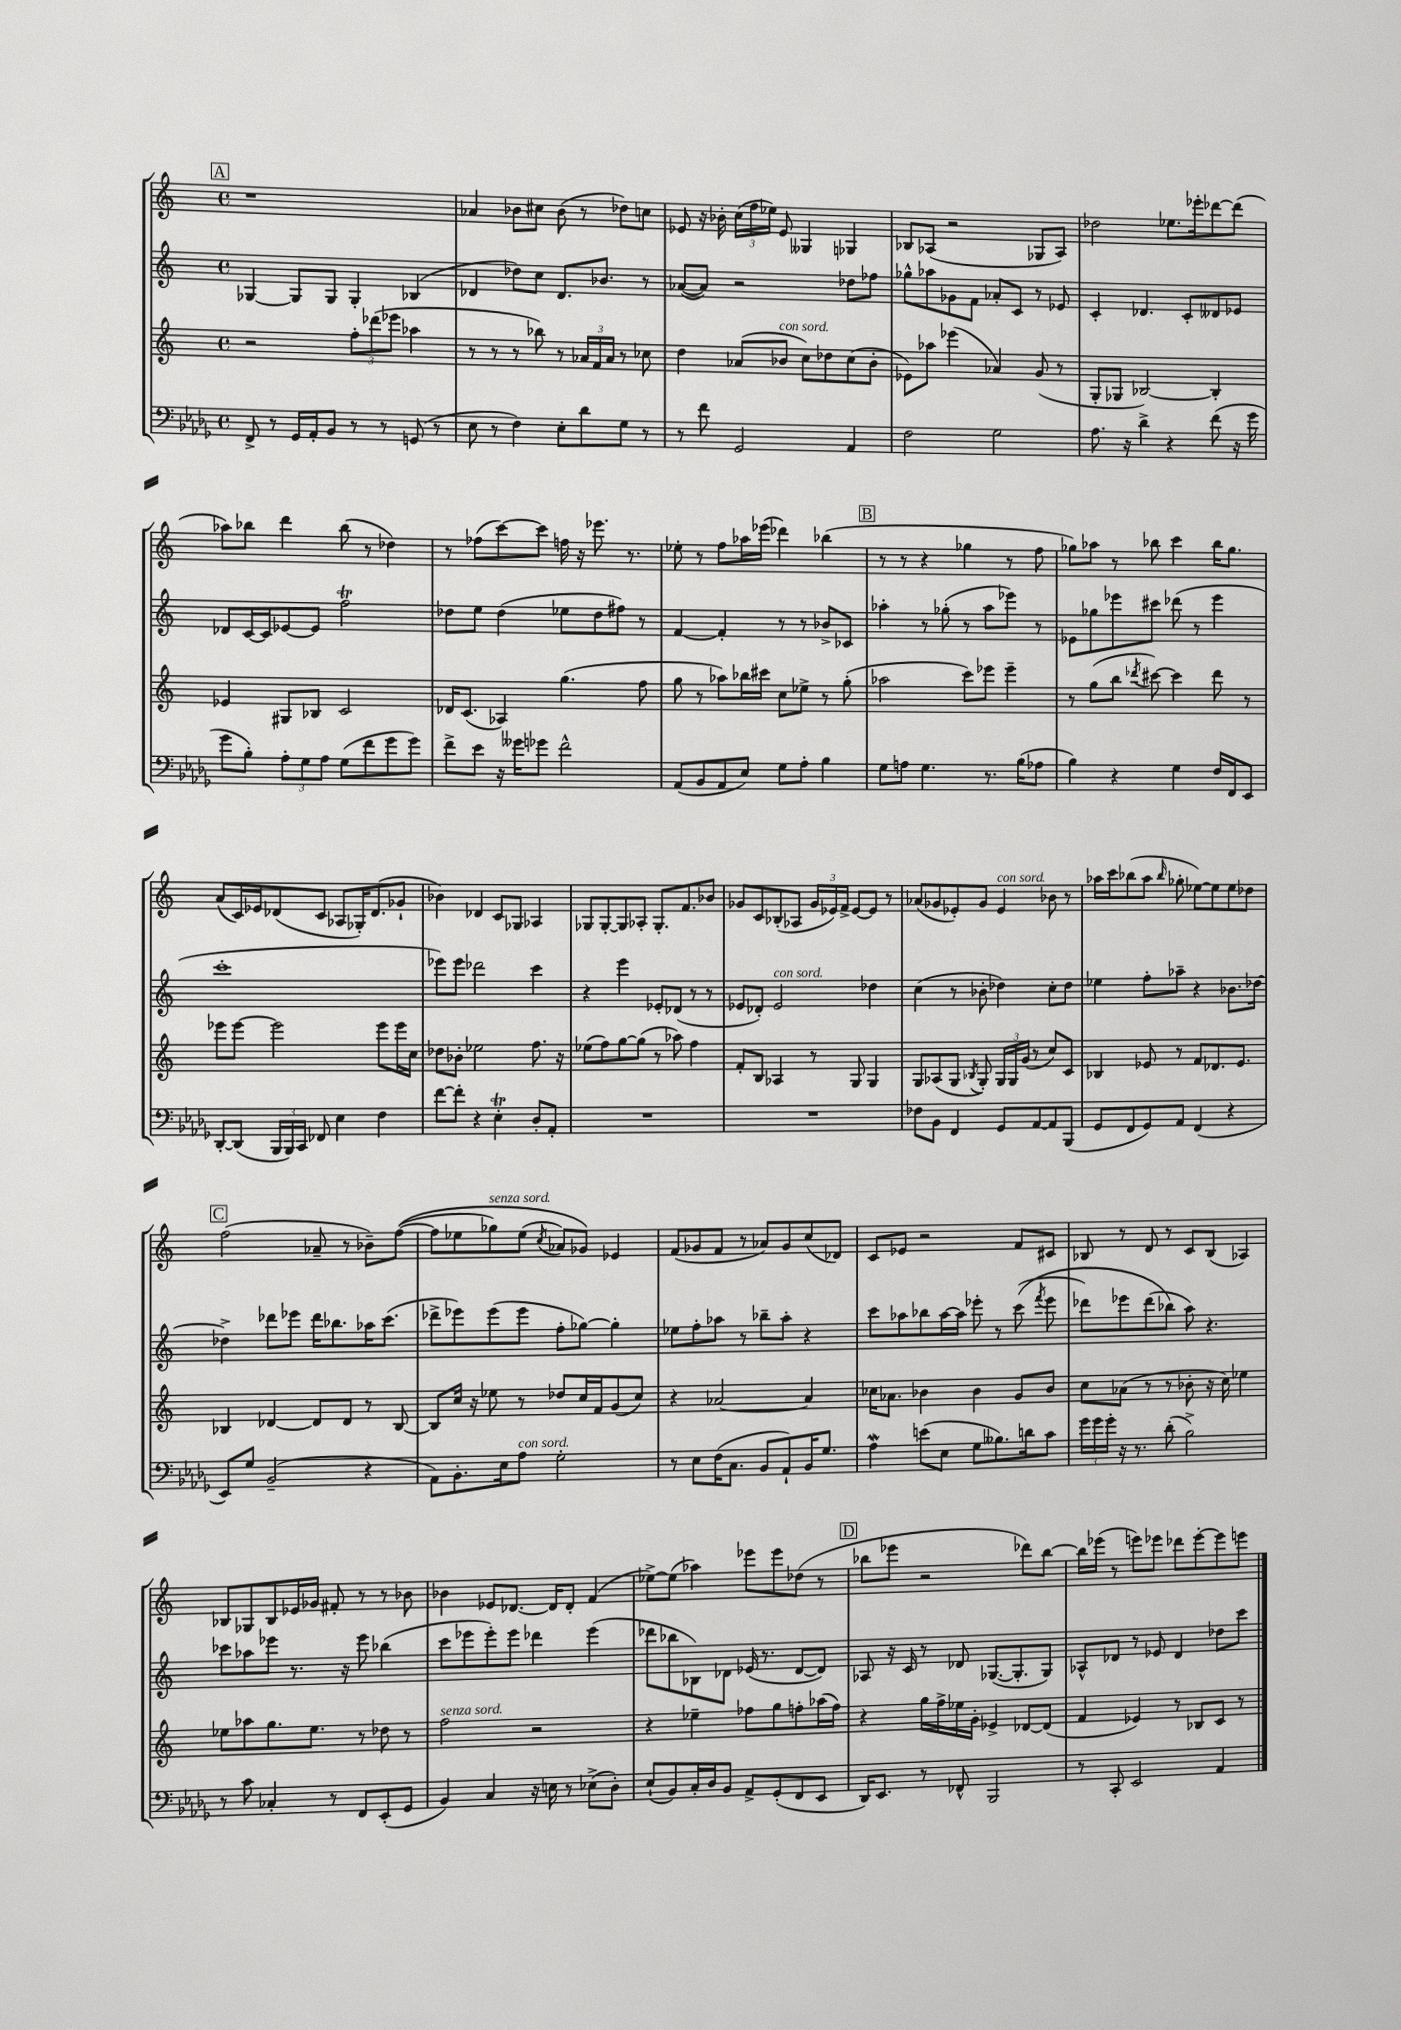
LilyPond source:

<<
\new StaffGroup <<
\new Staff = "s0" {
    \clef treble \key c \major \defaultTimeSignature \time 4/4
    \autoBeamOff \mark \markup { \box "A" } r1 |
    aes'4 bes'8[ cis''8] bes'8( r8 des''8[) c''8] |
    ees'8 r16 bes'16-. \tuplet 3/2 { c''16[( f''16 ees''16]) } ees'8 geses4 ges4 |
    bes8[ aes8]( r2 ges8[ aes8]) |
    des''2 ees''8.[ ees'''16-. des'''8~ des'''8]( |
    aes''8[) bes''8] d'''4 bes''8( r8 des''4) |
    r8 fes''8[( c'''8~) c'''8] f''16 r16 ees'''8. r8. |
    ees''8-. r8 f''8[ aes''16 ees'''16]( des'''4) bes''4( |
    \mark \markup { \box "B" } r8 r8 r4 ges''4 r8 f''8 |
    ges''8[) aes''8] r8 bes''8 c'''4 bes''16[ ges''8.] |
    a'8[( c'16) ees'16 des'8( c'8] aes8[ ges16-.) des'8.( ges'8]-! |
    bes'4) des'4 c'8[ ges8] aes4 |
    ges8[ ges8~-. ges8 aes8]-. ges8.[-. f'8. bes'8] |
    ges'8[ c'8 bes8-.( aes8] \tuplet 3/2 { ges'16[ ees'16) f'16]-> } ees'8[~ ees'8] r8 |
    aes'8[( ges'8 ees'8-.) ges'8] ees'4^\markup { \italic "con sord." } bes'8 r8 |
    aes''16[ c'''16 bes''8( aes''8] \grace { bes''16 } ges''8-. ees''8[~) ees''8 ees''8 des''8] |
    \mark \markup { \box "C" } f''2( aes'8-- r8 bes'8[--) f''8]~(\( |
    f''8[ ees''8 ges''8^\markup { \italic "senza sord." }) ees''8]( \acciaccatura { c''8 } aes'8[) ges'8]\) ees'4 |
    f'8[( ges'8 f'8] r8 aes'8[) ges'8 c''8( des'8]) |
    c'8[ ees'8] r2 f'8[ cis'8] |
    bes8 r8 d'8 r8 c'8[ bes8]( aes4) |
    bes8[ ges8 bes8 ees'16 ges'16] fis'8-. r8 r8 bes'8 |
    bes'4 ees'8[ des'8.]~ des'16[ des'8]-. f'4( |
    ees''8[~->) ees''8]( aes''4) ees'''8[ ees'''8 des''8]( r8 |
    \mark \markup { \box "D" } bes''8[ ees'''8] r2 des'''8[) bes''8]~ |
    bes''16[ ees'''16]( r8 e'''8[) ees'''8] des'''8[ ees'''8~-. ees'''8 e'''8] \bar "|." |
}
\new Staff = "s1" {
    \clef treble \key c \major \defaultTimeSignature \time 4/4
    \autoBeamOff \mark \markup { \box "A" } ges4~ ges8[ ges8] ges4-. bes4( |
    des'4 des''8[) c''8] des'8.[ bes'8.] r8 |
    aes'8[~( aes'8]) r2 des''8[ fes''8] |
    ges''8[-^ aes''8 ges'8 f'8] aes'8[-. c'8] r8 ees'8 |
    c'4-. des'4. c'8[-. deses'8 ees'8] |
    des'8[ c'16~ c'16 ees'8~ ees'8] f''2\trill |
    des''8[ e''8] des''4( ees''8[ des''8 fis''8]) r8 |
    f'4~ f'4-. r8 r8 bes'8[-> ces'8] |
    \mark \markup { \box "B" } aes''4-. r8 ges''8-.( r8 aes''8[ ees'''8]) r8 |
    ees'8[ ges''8 ees'''8 cis'''8] des'''8( r8 ees'''4 |
    c'''1-. |
    ees'''8[) ees'''8] des'''2 c'''4 |
    r4 e'''4 ees'8[-. des'8]( r8 r8 |
    ees'8[ des'8]-.) ees'2^\markup { \italic "con sord." } des''4 |
    c''4( r8 bes'8-. des''4) c''8[-. des''8] |
    ees''4 f''8[-. aes''8]-- r4 bes'8.[ des''16]~ |
    \mark \markup { \box "C" } des''4-> des'''8[ ees'''8] des'''16[ bes''8. aes''16 c'''8.]( |
    des'''8[-> ees'''8) ees'''8( ees'''8] f''8[-. ges''8]~) ges''4-. |
    ees''8[ f''8-. aes''8] r8 bes''8[-- aes''8]-. r4 |
    c'''8[ aes''8 bes''8 aes''16~ aes''16] ees'''8-. r8 c'''8(\( \acciaccatura { f'''8 } ees'''8 |
    des'''8[) ees'''8 des'''8( bes''8]\) a''8) r4. |
    ces'''8[ aes''8 ees'''8] r8. r16 ees'''8 bes''4( |
    c'''8[ ees'''8 ees'''8-.) ees'''8] des'''4 ees'''4( |
    des'''8[ bes''8 bes8) des'8] ees'16( r8. des'8[~ des'8]) |
    \mark \markup { \box "D" } aes8 r16 c'16 r8 des'8 ges8.[~( ges8.-. ges8]) |
    aes8[-^ des'8] r8 ees'8 des'4 des''8[ c'''8] \bar "|." |
}
\new Staff = "s2" {
    \clef treble \key c \major \defaultTimeSignature \time 4/4
    \autoBeamOff \mark \markup { \box "A" } r2 \tuplet 3/2 { f''8[-. des'''8( ees'''8] } aes''4 |
    r8 r8 r8 bes''8) r8 \tuplet 3/2 { aes'16[ f'16 aes'16] } r8 ces''8 |
    d''4 aes'8[( bes'8]^\markup { \italic "con sord." } c''8[) des''8 c''8( bes'8]-. |
    ees'8[) aes''8] ees'''4( aes'4) g'8( r8 |
    g8[-. ges8] bes2~) bes4-. |
    ees'4 gis8[ bes8] c'2 |
    des'16[ c'8.]( aes4) g''4.( f''8 |
    g''8 r8 aes''8[) bes''16 cis'''16] c''8[ ees''8]-> r8 g''8-.( |
    \mark \markup { \box "B" } aes''2 c'''8[) ees'''8] ees'''4-- |
    r8 g''8[( b''8] \acciaccatura { des'''8 } cis'''8~) cis'''4 des'''8 r8 |
    ees'''8[ ees'''8]~ ees'''2 ees'''8[ ees'''16 c''16] |
    des''8[ bes'8]-. ees''2 f''8. r16 |
    ees''8[( f''8) g''8~ g''8]( r8 aes''8) f''4 |
    f'8[-. b8] aes4 r8 g8 g4 |
    g8[ aes8( g8] \acciaccatura { bes8 } g8-.) \tuplet 3/2 { g16[ g16 g'16]( } r8 c''8[) c'8] |
    bes4 ees'8 r8 f'8[ des'8. ees'8.] |
    \mark \markup { \box "C" } bes4 des'4~ des'8[ des'8] r8 bes8~ |
    bes8[ c''16] r16 ees''8 r8 des''8[ c''16 f'16 g'8( c''8]) |
    r4 aes'2~ aes'4 |
    ces''16[ aes'8.] bes'4 bes'4 g'8[ bes'8] |
    c''8[ aes'8]( r8 r8 bes'8-. r16 c''16) ees''4 |
    ees''8[ aes''8 g''8. ees''8.] r8 des''8 r8 |
    f''2^\markup { \italic "senza sord." } r2 |
    r4 ees''4-- fes''8[ g''8 f''8-. aes''16( f''16]) |
    \mark \markup { \box "D" } r4 g''16[ f''16-> ees''16 g'16]-. ees'4-> des'8[~ des'8]( |
    f'4 ees'4) r8 bes8[ c'8] r8 \bar "|." |
}
\new Staff = "s3" {
    \clef bass \key des \major \defaultTimeSignature \time 4/4
    \autoBeamOff \mark \markup { \box "A" } f,8-> r8 ges,16[ aes,16-. bes,8] r8 r8 g,8( r8 |
    ees8 r8 f4) ees8[-. des'8 ges8] r8 |
    r8 f'8 ges,2 aes,4 |
    f2 ges2 |
    aes8. r16 des'4-> r4 f'8( r16 ges'16 |
    ges'8[ bes8]-.) \tuplet 3/2 { aes8[-. ges8 aes8] } ges8[( f'8 ges'8 ges'8]) |
    f'8[-> ees'8] r16 geses'16[ ges'8] f'2-^ |
    aes,8[( bes,8 aes,8 ees8]) ges8[ aes8]-. bes4 |
    \mark \markup { \box "B" } ges8[ a8] ges4. r8. bes16[( aes8] |
    bes4) r4 ges4 f16[ f,16 ees,8] |
    des,8[~-. des,8]( \tuplet 3/2 { bes,,16[ bes,,16) c,16] } fes,8 ees4 f4 |
    f'8[~ f'8]-. r4 ees4-.\trill des8[-. aes,8]-. |
    R1 |
    R1 |
    fes8[ bes,8] f,4 ges,8[ aes,8~ aes,8 bes,,8]( |
    ges,8[ f,8 ges,8) aes,8] f,4( r4 |
    \mark \markup { \box "C" } ees,8[) ges8] bes,2--( r4 |
    aes,8[) bes,8.-. ees16 aes8]^\markup { \italic "con sord." } ges2-. |
    r8 ees8[ f16( c8.] bes,8[ aes,8-!) bes,16 ges8.] |
    aes4\mordent e'8[( ees8] ges8[ beses8.) d'16 c'8] |
    \tuplet 3/2 { ges'16[ ges'16 ges'16]-. } r16 r8. des'8-.( bes2->) |
    r8 c'8 ces4-. r8 f,8[ ees,8-.( ges,8] |
    bes,4) c4 r16 e16 r8 ees8[->( des8]-.) |
    ees8[-!( bes,8) c16-. des16 bes,8] aes,8[-> ges,8-.( f,8 ees,8] |
    \mark \markup { \box "D" } des,16[) ees,8.] r8 fes,8-^ bes,,2 |
    r8 c,8-. ees,2 aes,4 \bar "|." |
}
>>
>>
\layout { \context { \Score \remove "Bar_number_engraver" } }
